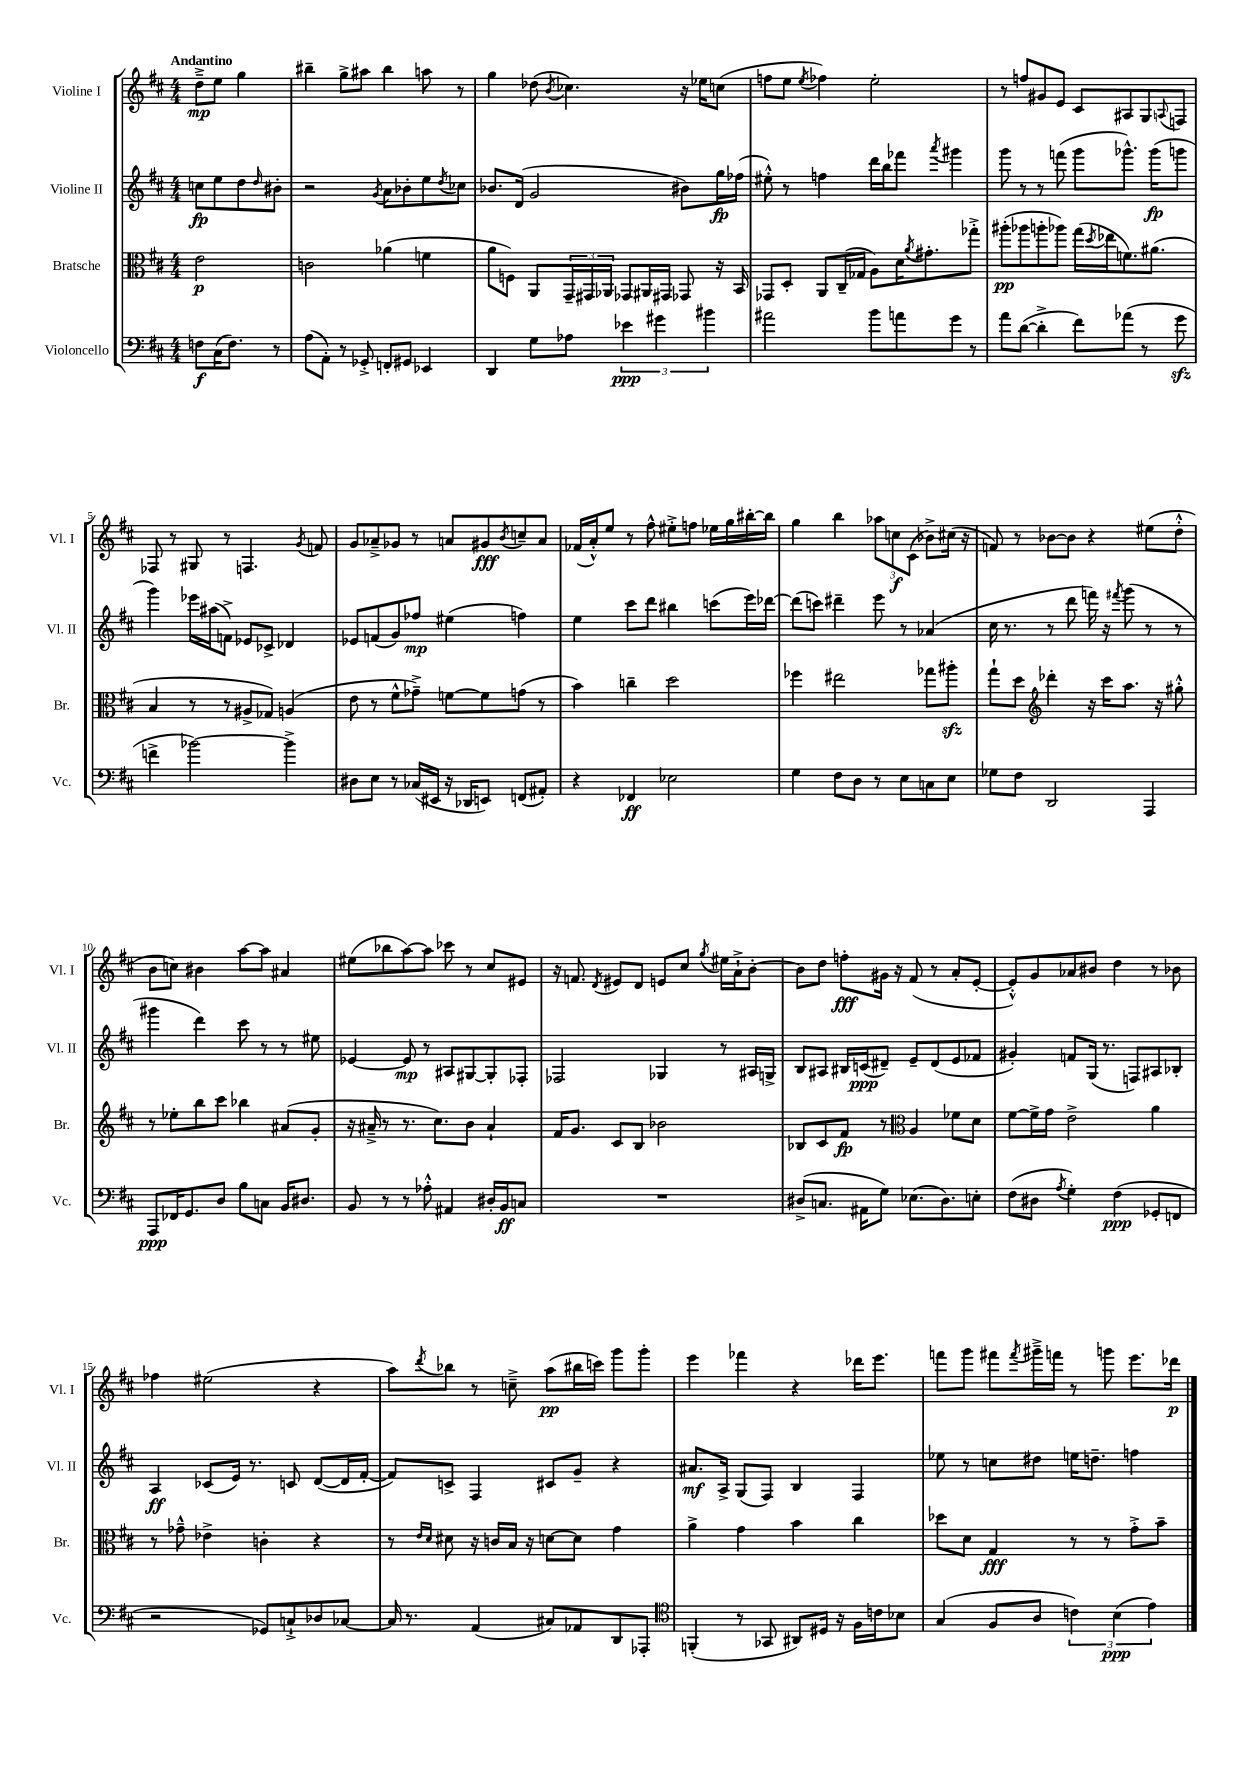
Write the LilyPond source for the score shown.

<<
\new StaffGroup <<
\new Staff = "s0" \with { instrumentName = "Violine I" shortInstrumentName = "Vl. I" } {
    \clef treble \key d \major \numericTimeSignature \time 4/4 \partial 2 \tempo "Andantino"
    d''8--->\mp e''8 g''4 |
    bis''4-- g''8-> ais''8 bis''4 a''8 r8 |
    g''4 des''8( \acciaccatura { b'8 } ces''4.) r16 ees''16 c''8( |
    f''8 e''8 \acciaccatura { e''8 } fes''4) e''2-. |
    r8 f''8 gis'8 e'8 cis'8 ais8 g8 \appoggiatura { a8 } f8 |
    fes8 r8 gis8 r8 f4. \acciaccatura { g'8 } f'8 |
    g'8 aes'8---> ges'8 r8 a'8 gis'8\fff \acciaccatura { b'8 } c''8-- a'8 |
    fes'16( a'16-.-^) e''8 r8 fis''8-^ eis''8-.-> f''8 ees''16 g''16 bis''16~-. bis''16 |
    g''4 b''4 \tuplet 3/2 { aes''8 c''8\f cis'8( } bes'8->) cis''16( r16 |
    f'8) r8 bes'8~ bes'8 r4 eis''8( d''8-.-^ |
    b'8 c''8) bis'4 a''8~ a''8 ais'4 |
    eis''8( bes''8 a''8~) a''8 ces'''8 r8 cis''8 eis'8 |
    r16 f'8. \acciaccatura { d'8 } eis'8 d'8 e'8 cis''8 \acciaccatura { g''8 } eis''16 a'16-!-> b'8~-. |
    b'8 d''8 f''8-.\fff gis'16 r16 fis'8( r8 a'8-. e'8~-. |
    e'8-.-^) g'8 aes'8 bis'8 d''4 r8 bes'8 |
    fes''4 eis''2( r4 |
    a''8) \acciaccatura { d'''8 } bes''8 r8 c''8---> a''8\pp( bis''16 c'''16) g'''8 g'''8-. |
    e'''4 fes'''4 r4 des'''16 e'''8. |
    f'''8 g'''8 fis'''8 \acciaccatura { fis'''8 } gis'''16---> f'''16 r8 g'''8 e'''8. des'''16\p \bar "|." |
}
\new Staff = "s1" \with { instrumentName = "Violine II" shortInstrumentName = "Vl. II" } {
    \clef treble \key d \major \numericTimeSignature \time 4/4 \partial 2
    c''8\fp e''8 d''8 \grace { d''16 } bis'8-. |
    r2 \acciaccatura { g'8 } a'8 bes'8-. e''8 \acciaccatura { d''8 } ces''8 |
    bes'8. d'16( g'2 bis'8) g''16\fp fes''16( |
    eis''8-.-^) r8 f''4 d'''16 b''16 fes'''8 \acciaccatura { a'''8 } gis'''4 |
    g'''8 r8 r8 f'''8( g'''8 ges'''8.-^) ges'''16\fp( g'''8 |
    g'''4) ees'''16 ais''16( f'8->) ees'8 ces'8-> des'4 |
    ees'8 f'8( g'8) fes''8\mp eis''4( f''4) |
    e''4 cis'''8 d'''8 bis''4 c'''8( e'''16) des'''16~ |
    des'''8( c'''8) dis'''4-- e'''8 r8 aes'4( |
    cis''16 r8. r8 d'''8 f'''16) r16 \acciaccatura { fis'''8 } g'''8( r8 r8 |
    gis'''4 d'''4) cis'''8 r8 r8 eis''8 |
    ees'4~ ees'8\mp r8 ais8 gis8~ gis8-. fes8-. |
    fes2 ges4 r8 ais16 g16-> |
    b8 ais8 bis16 c'16\ppp( dis'8--) e'8-- dis'8( e'8 fes'8 |
    gis'4-.) f'8 g16( r8. f8) ais8 bes8-. |
    a4\ff ces'8( e'16) r8. c'8 d'8~( d'16 fis'16~-. |
    fis'8) c'8-> fis4 cis'8 g'8-- r4 |
    ais'8.\mf a16-> g8( fis8) b4 fis4 |
    ees''8 r8 c''8 dis''8 e''16 d''8.-- f''4 \bar "|." |
}
\new Staff = "s2" \with { instrumentName = "Bratsche" shortInstrumentName = "Br." } {
    \clef alto \key d \major \numericTimeSignature \time 4/4 \partial 2
    e'2\p |
    c'2 aes'4( f'4 |
    a'8 f8) a,8 \tuplet 3/2 { g,16-- gis,16 aes,16 } ges,8 ais,16 gis,16 ges,8 r16 b,16 |
    ges,8 d8-. a,8 cis16--( ges16 a8) d'16 \acciaccatura { a'8 } gis'8.-. ges''8-.-> |
    ais''8-.\pp( aes''8 a''8-. aes''8) g''16( \acciaccatura { d''8 } ees''16 f'8.) ais'8.( |
    b4 r8 r8 ais8-> ges8) a4( |
    e'8 r8 fis'8-^ ges'8--->) f'8~ f'8 g'8( r8 |
    b'4) c''4-- d''2 |
    fes''4 eis''2 ges''8 ais''8-.\sfz |
    g''8-! d''8 \clef treble des'''4-. r16 cis'''16 a''8. r16 gis''8-.-^ |
    r8 ees''8-. b''8 cis'''8 bes''4 ais'8( g'8-. |
    r16 ais'16---> r8 r8. cis''8.) b'8 ais'4-! |
    fis'16 g'8. cis'8 b8 bes'2 |
    bes8 cis'8 fis'8\fp r8 \clef alto a4 fes'8 d'8 |
    fis'8~ fis'16-> g'16 e'2-> a'4 |
    r8 ges'8---^ ees'4-> c'4-. r4 |
    r8 \grace { e'16 d'16 } dis'8 r16 c'16 b16 r16 d'8~ d'8 g'4 |
    a'4-> g'4 b'4 cis''4 |
    des''8 d'8 g4\fff r8 r8 g'8-.-> b'8-- \bar "|." |
}
\new Staff = "s3" \with { instrumentName = "Violoncello" shortInstrumentName = "Vc." } {
    \clef bass \key d \major \numericTimeSignature \time 4/4 \partial 2
    f8\f cis16( f8.) r8 |
    a8( a,8-.) r8 ges,8-.-> f,8-. gis,8 ees,4 |
    d,4 g8 aes8 \tuplet 3/2 { ees'4\ppp gis'4 bis'4 } |
    ais'2 b'8 a'8 g'8 r8 |
    a'8 d'8~( d'4-.-> fis'8) aes'8( r8 g'8\sfz |
    f'4-> bes'2~) bes'4-> |
    dis8 e8 r8 ces16( eis,16 r16 des,16 e,8) f,8( ais,8-.) |
    r4 fes,4\ff ees2 |
    g4 fis8 d8 r8 e8 c8 e8 |
    ges8 fis8 d,2 a,,4 |
    a,,8\ppp fes,16 g,8. d8 b8 c8 b,16 dis8. |
    b,8 r8 r8 aes8-.-^ ais,4 dis16-. b,16\ff c8 |
    R1 |
    dis8->( c8. ais,16 g8) ees8.( dis8.) e8-. |
    fis8( dis8 \acciaccatura { a8 } g4-.) fis4\ppp( ges,8-. f,8 |
    r2 ges,8) c8-!-> des8 ces8~ |
    ces16 r8. a,4( cis8) aes,8 d,8 aes,,8-. |
    \clef tenor f,4-.( r8 ges,8 ais,8) dis16 r16 fis16 c'16 bes8 |
    g4( fis8 a8 \tuplet 3/2 { c'4) b4\ppp( e'4) } \bar "|." |
}
>>
>>
